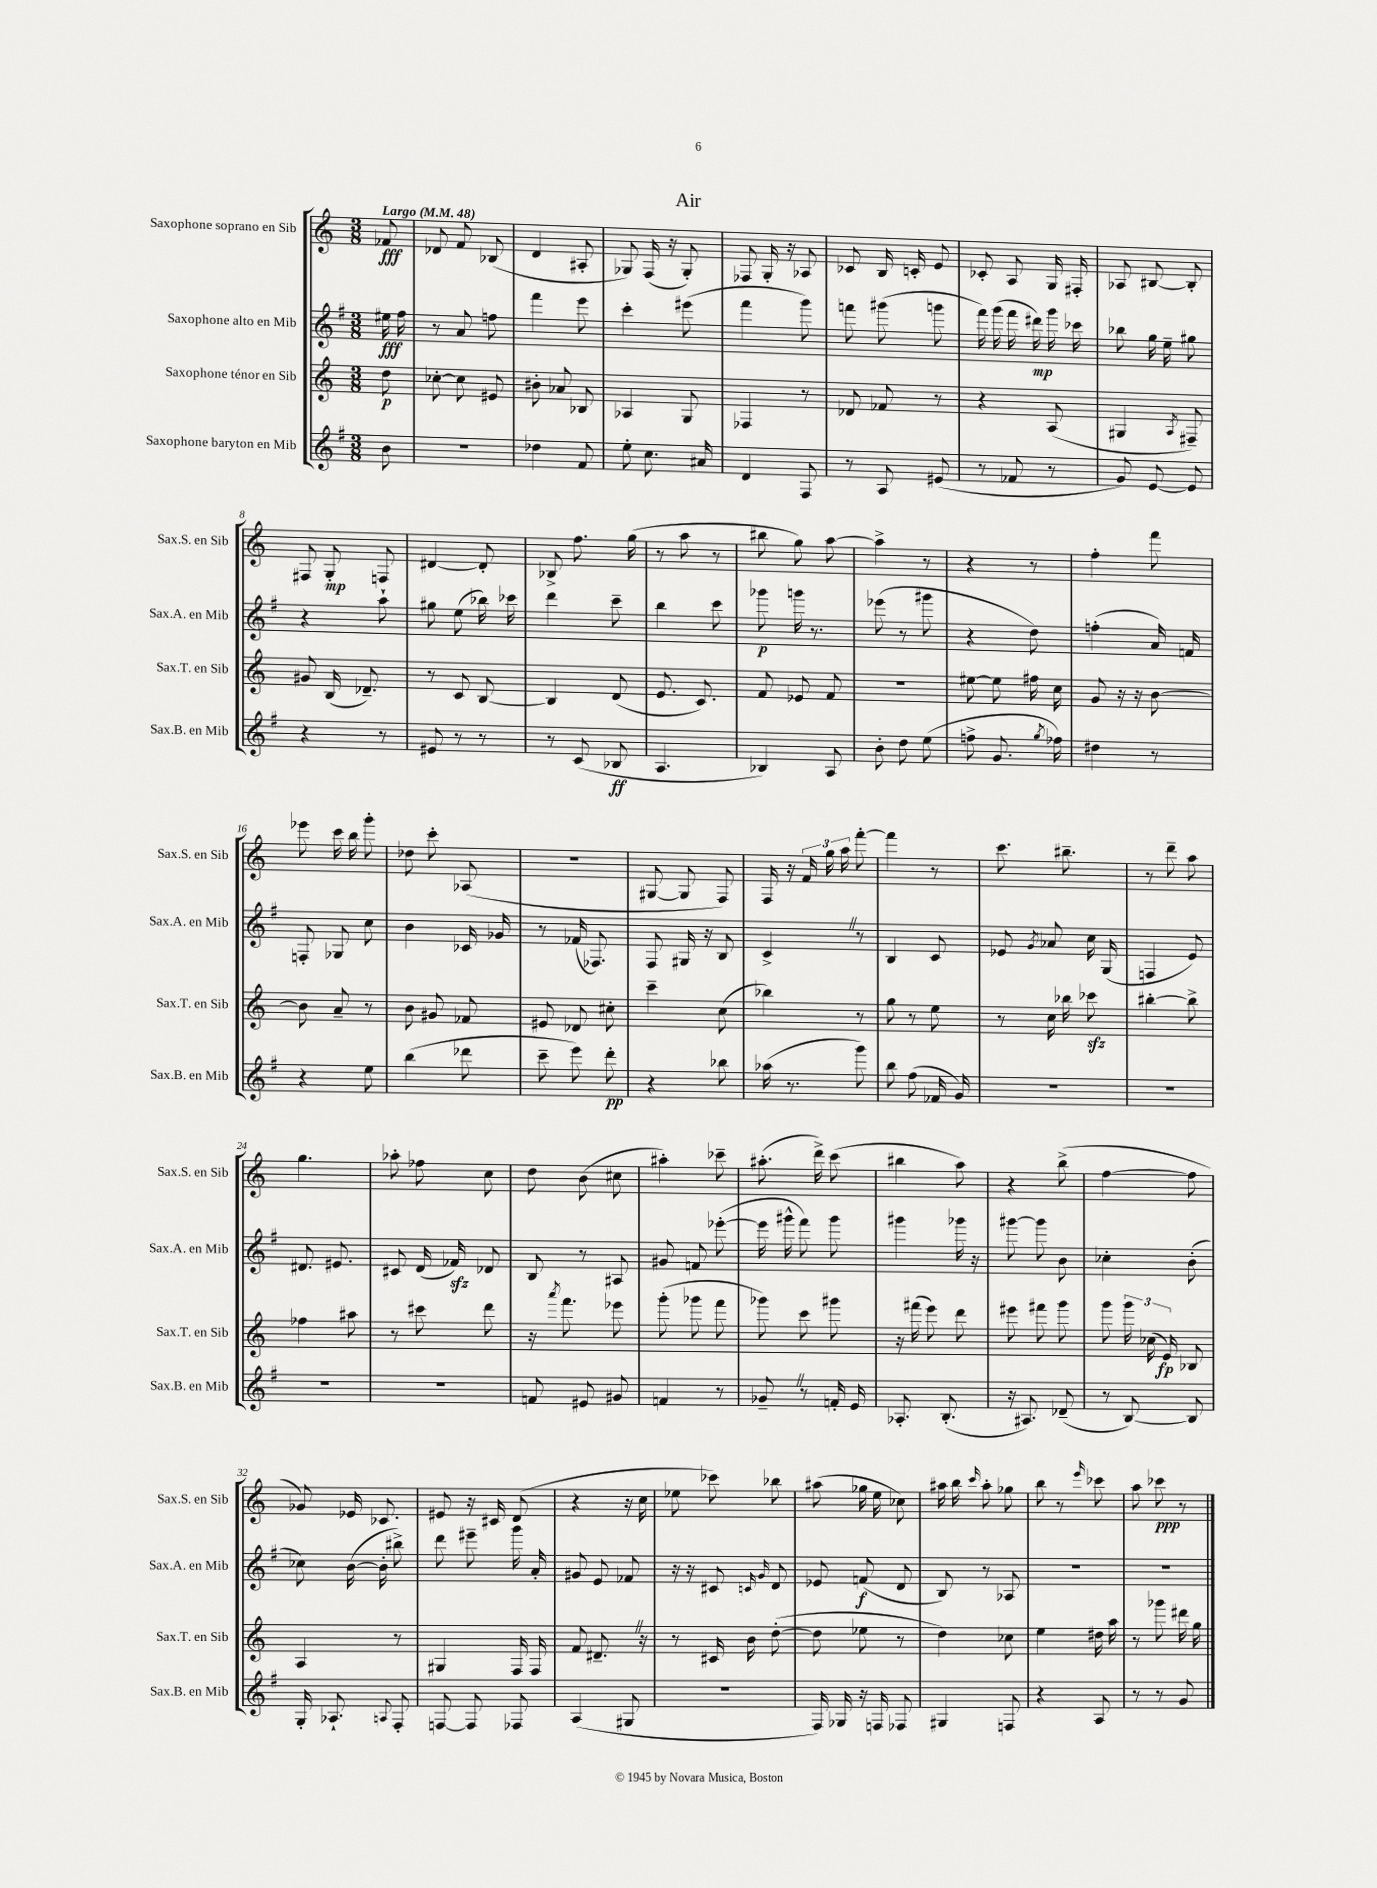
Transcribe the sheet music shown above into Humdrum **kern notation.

**kern	**dynam	**kern	**dynam	**kern	**dynam	**kern	**dynam
*part4	*part4	*part3	*part3	*part2	*part2	*part1	*part1
*staff4	*staff4	*staff3	*staff3	*staff2	*staff2	*staff1	*staff1
*I"Saxophone baryton en Mib	*	*I"Saxophone ténor en Sib	*	*I"Saxophone alto en Mib	*	*I"Saxophone soprano en Sib	*
*I'Sax.B. en Mib	*	*I'Sax.T. en Sib	*	*I'Sax.A. en Mib	*	*I'Sax.S. en Sib	*
*clefG2	*	*clefG2	*	*clefG2	*	*clefG2	*
*k[f#]	*	*k[]	*	*k[f#]	*	*k[]	*
*M3/8	*	*M3/8	*	*M3/8	*	*M3/8	*
*MM48	*	*MM48	*	*MM48	*	*MM48	*
=	=	=	=	=	=	=	=
!	!	!	!	!	!	!LO:TX:a:B:t=Largo	!
8b\	.	8dd\	p	16ee#X\	fff	8f-X/	fff
.	.	.	.	16ff#\	.	.	.
=1	=1	=1	=1	=1	=1	=1	=1
4.r	.	[8cc-X'\	.	8r	.	8d-X/	.
.	.	8cc-\]	.	8a/	.	8f/	.
.	.	8e#X/	.	8ffn\	.	(8B-X/	.
=2	=2	=2	=2	=2	=2	=2	=2
4dd-X\	.	8b#X'\	.	4fff#\	.	4d/	.
.	.	8a-X/	.	.	.	.	.
8f#/	.	8B-X/	.	8eee\	.	8A#X'/	.
=3	=3	=3	=3	=3	=3	=3	=3
8ee'\	.	4A-X/	.	4ccc'\	.	8G-X/)	.
8.cc\	.	.	.	.	.	(16F/	.
.	.	.	.	.	.	16r	.
.	.	8G/	.	(8eee#X\	.	8G-'/)	.
16a#X/	.	.	.	.	.	.	.
=4	=4	=4	=4	=4	=4	=4	=4
4d/	.	4F-X/	.	4fff#\	.	8F-X/	.
.	.	.	.	.	.	16G'/	.
.	.	.	.	.	.	16r	.
8F#/	.	8r	.	8ggg\)	.	8A-X/	.
=5	=5	=5	=5	=5	=5	=5	=5
8r	.	8d-X/	.	8fffn\	.	8c-X/	.
8A/	.	8f-X/	.	(8ggg#X\	.	16B/	.
.	.	.	.	.	.	16cn'/	.
(8e#X/	.	8r	.	8gggn\	.	8e/	.
=6	=6	=6	=6	=6	=6	=6	=6
8r	.	4r	.	16fff#\)	.	8c-X'/	.
.	.	.	.	(16ggg\	.	.	.
8f-X/	.	.	.	16fff#\	.	8A/	.
.	.	.	.	16ddd#X\)	mp	.	.
8r	.	(8A/	.	16ggg\	.	16G/	.
.	.	.	.	16ccc-X\	.	16F#X'/	.
=7	=7	=7	=7	=7	=7	=7	=7
8g/)	.	4G#X/	.	8bb-X\	.	8A-X/	.
[8e/	.	.	.	16gg\	.	[8B#X/	.
.	.	.	.	16ee~\	.	.	.
.	.	8qA/	.	.	.	.	.
8e/]	.	8F#X~/)	.	8gg#X\	.	8B#'/]	.
!!LO:LB:g=z
=8	=8	=8	=8	=8	=8	=8	=8
4r	.	8g#X/	.	4r	.	8F#X/	.
.	.	(16B/	.	.	.	8G'/	mp
.	.	8.d-X~/)	.	.	.	.	.
8r	.	.	.	8aa`\	.	8Fn/	.
=9	=9	=9	=9	=9	=9	=9	=9
8e#X/	.	8r	.	8gg#X\	.	[4d#X/	.
8r	.	8c/	.	(8ee\	.	.	.
8r	.	[8B/	.	16bb-X\)	.	8d#'/]	.
.	.	.	.	16ccc-X\	.	.	.
=10	=10	=10	=10	=10	=10	=10	=10
8r	.	4B/]	.	4ddd\	.	8B-X^/	.
(8c/	.	.	.	.	.	8.ff\	.
8B-X/	ff	(8d/	.	8ccc~\	.	.	.
.	.	.	.	.	.	(16gg\	.
=11	=11	=11	=11	=11	=11	=11	=11
4.A/	.	8.e/	.	4bb\	.	8r	.
.	.	.	.	.	.	8aa\	.
.	.	8.c/)	.	.	.	.	.
.	.	.	.	8ccc\	.	8r	.
=12	=12	=12	=12	=12	=12	=12	=12
4B-X/)	.	8f/	.	8ggg-X\	p	8bb#X\	.
.	.	8e-X/	.	16gggn\	.	8gg\)	.
.	.	.	.	8.r	.	.	.
8A/	.	8f/	.	.	.	[8aa\	.
=13	=13	=13	=13	=13	=13	=13	=13
8b'\	.	4.r	.	(8eee-X\	.	4aa^\]	.
8dd\	.	.	.	8r	.	.	.
(8ee\	.	.	.	8ggg#X\	.	8r	.
=14	=14	=14	=14	=14	=14	=14	=14
8ffn^\	.	[8ee#X\	.	4r	.	4r	.
8.g/	.	8ee#\]	.	.	.	.	.
.	.	16ff#X\	.	8dd\)	.	8r	.
8qgg/	.	.	.	.	.	.	.
16ff-X\)	.	16cc\	.	.	.	.	.
=15	=15	=15	=15	=15	=15	=15	=15
4dd#X\	.	8g/	.	(4ffn'\	.	4ff'\	.
.	.	16r	.	.	.	.	.
.	.	16r	.	.	.	.	.
8r	.	[8b\	.	16a/)	.	8fff\	.
.	.	.	.	16fn/	.	.	.
!!LO:LB:g=z
=16	=16	=16	=16	=16	=16	=16	=16
4r	.	8b\]	.	8Fn'/	.	8eee-X\	.
.	.	8a~/	.	8G-X/	.	16ccc\	.
.	.	.	.	.	.	16bb\	.
8ee\	.	8r	.	8cc\	.	8ggg'\	.
=17	=17	=17	=17	=17	=17	=17	=17
(4bb\	.	8b\	.	4b\	.	8dd-X\	.
.	.	8g#X/	.	.	.	8ccc'\	.
8ddd-X\	.	8f-X/	.	16c-X/	.	(8A-X/	.
.	.	.	.	16g-X/	.	.	.
=18	=18	=18	=18	=18	=18	=18	=18
8ccc~\	.	8e#X/	.	8r	.	4.r	.
8eee\)	.	8d-X/	.	(16f-X/	.	.	.
.	.	.	.	8.F-X/)	.	.	.
8ddd'\	pp	8cc#X'\	.	.	.	.	.
=19	=19	=19	=19	=19	=19	=19	=19
4r	.	4ccc~\	.	8F#/	.	[8G#X/	.
.	.	.	.	16G#X/	.	8G#/]	.
.	.	.	.	16r	.	.	.
8bb-X\	.	(8cc\	.	8B/	.	8F/)	.
=20	=20	=20	=20	=20	=20	=20	=20
(16aa-X\	.	4bb-X\)	.	4c^Z/	.	16F/	.
8.r	.	.	.	.	.	16r	.
.	.	.	.	.	.	24f/	.
.	.	.	.	.	.	24gg\	.
.	.	.	.	.	.	24aa\	.
8ggg\)	.	8r	.	8r	.	[8fff'\	.
=21	=21	=21	=21	=21	=21	=21	=21
8bb\	.	8gg\	.	4B/	.	4fff\]	.
(8ff#\	.	8r	.	.	.	.	.
16f-X/	.	8ee\	.	8c/	.	8r	.
16g/)	.	.	.	.	.	.	.
=22	=22	=22	=22	=22	=22	=22	=22
4.r	.	8r	.	8e-X/	.	8.ccc\	.
.	.	.	.	8qg/	.	.	.
.	.	16cc\	.	8a-X/	.	.	.
.	.	16bb-X\	.	.	.	8.bb#X~\	.
.	.	8ccc-Xzz\	.	16cc\	.	.	.
.	.	.	.	(16G/	.	.	.
=23	=23	=23	=23	=23	=23	=23	=23
4.r	.	[4bb#X'\	.	4Fn/	.	8r	.
.	.	.	.	.	.	8ddd~\	.
.	.	8bb#^\]	.	8e/)	.	8aa\	.
!!LO:LB:g=z
=24	=24	=24	=24	=24	=24	=24	=24
4.r	.	4ff-X\	.	8.d#X/	.	4.gg\	.
.	.	.	.	8.e#X/	.	.	.
.	.	8aa#X\	.	.	.	.	.
=25	=25	=25	=25	=25	=25	=25	=25
4.r	.	8r	.	8c#X/	.	8aa-X'\	.
.	.	8ccc#X\	.	(16d/	.	8ff-X\	.
.	.	.	.	16f-Xzz/)	.	.	.
.	.	8ddd\	.	8d-X/	.	8cc\	.
=26	=26	=26	=26	=26	=26	=26	=26
8fn/	.	16r	.	8B/	.	8dd\	.
.	.	8qaaa/	.	.	.	.	.
.	.	8.fff\	.	.	.	.	.
8e#X/	.	.	.	8r	.	(8b\	.
8g#X/	.	8eee-X\	.	8A#X/	.	8cc#X\	.
=27	=27	=27	=27	=27	=27	=27	=27
4fn/	.	(8ggg'\	.	8g#X/	.	4aa#X'\)	.
.	.	8ggg-X\	.	8fn/	.	.	.
8r	.	8fff\	.	([8eee-X'\	.	8ccc-X~\	.
=28	=28	=28	=28	=28	=28	=28	=28
8g-X~Z/	.	8ggg-X\)	.	16eee-\]	.	(8.aa#X'\	.
.	.	.	.	16ggg#X^^\	.	.	.
8r	.	8ccc\	.	8fff#\)	.	.	.
.	.	.	.	.	.	16ddd^\)	.
16fn'/	.	8ggg#X\	.	8ggg#\	.	(8ccc\	.
16e/	.	.	.	.	.	.	.
=29	=29	=29	=29	=29	=29	=29	=29
8.A-X'/	.	16r	.	4ggg#X\	.	4bb#X\	.
.	.	(16fff#X\	.	.	.	.	.
.	.	8eee\)	.	.	.	.	.
(8.B'/	.	.	.	.	.	.	.
.	.	8ddd\	.	16ggg-X\	.	8aa\)	.
.	.	.	.	16r	.	.	.
=30	=30	=30	=30	=30	=30	=30	=30
16r	.	8eee#X\	.	[8ggg#X\	.	4r	.
8.A#X/)	.	.	.	.	.	.	.
.	.	8fff#X\	.	8ggg#\]	.	.	.
(8d-X~/	.	8ggg\	.	8b\	.	(8bb^\	.
=31	=31	=31	=31	=31	=31	=31	=31
8r	.	8ggg\	.	4cc-X'\	.	[4ff\	.
[8B/)	.	24ggg\	.	.	.	.	.
.	.	(24cc-X\	.	.	.	.	.
.	.	24e/)	fp	.	.	.	.
8B/]	.	8B-X/	.	(8b'\	.	8ff\]	.
!!LO:LB:g=z
=32	=32	=32	=32	=32	=32	=32	=32
16G'/	.	4A/	.	8cc-X\)	.	8g-X/)	.
8.A-X`/	.	.	.	.	.	.	.
.	.	.	.	([16b\	.	16e-X/	.
.	.	.	.	16b'\]	.	8.c-X/	.
8qqAn/	.	.	.	.	.	.	.
8F#'/	.	8r	.	8bb#X^\)	.	.	.
=33	=33	=33	=33	=33	=33	=33	=33
[8Fn/	.	4G#X/	.	8ddd\	.	8e#X/	.
8F/]	.	.	.	8eee#X~\	.	16r	.
.	.	.	.	.	.	16c#X/	.
8F-X/	.	16F/	.	16ggg\	.	(8d/	.
.	.	16F/	.	16a'/	.	.	.
=34	=34	=34	=34	=34	=34	=34	=34
(4A/	.	8f/	.	8g#X/	.	4r	.
.	.	8.d#X~Z/	.	8e/	.	.	.
8G#X/	.	.	.	8f-X/	.	16r	.
.	.	16r	.	.	.	16cc\	.
=35	=35	=35	=35	=35	=35	=35	=35
4.r	.	8r	.	16r	.	8ee-X\	.
.	.	.	.	16r	.	.	.
.	.	16c#X/	.	8c#X/	.	8ccc-X\)	.
.	.	16b\	.	.	.	.	.
.	.	.	.	16qqcn/	.	.	.
.	.	.	.	16qqg/	.	.	.
.	.	([8dd'\	.	8d/	.	8bb-X\	.
=36	=36	=36	=36	=36	=36	=36	=36
16F#/)	.	8dd\]	.	8e-X/	.	(8aa#X\	.
16G-X/	.	.	.	.	.	.	.
16r	.	8ee-X\	.	(8fn/	f	16gg-X\	.
16Fn/	.	.	.	.	.	16ee\	.
8F-X/	.	8r	.	8d/	.	8cc-X\)	.
=37	=37	=37	=37	=37	=37	=37	=37
4G#X/	.	4dd\)	.	8B/)	.	16aa#X\	.
.	.	.	.	.	.	16bb\	.
.	.	.	.	.	.	16qqccc/	.
.	.	.	.	8r	.	8aa#'\	.
8Fn/	.	8cc-X\	.	8A-X/	.	8gg-X\	.
=38	=38	=38	=38	=38	=38	=38	=38
4r	.	4ee\	.	4.r	.	8bb\	.
.	.	.	.	.	.	8r	.
.	.	.	.	.	.	16qqeee/	.
8A/	.	16dd#X\	.	.	.	8ccc-X\	.
.	.	16aa\	.	.	.	.	.
=39	=39	=39	=39	=39	=39	=39	=39
8r	.	8r	.	4.r	.	8aa\	.
8r	.	8ggg-X\	.	.	.	8ccc-X\	ppp
8g/	.	16ddd#X\	.	.	.	8r	.
.	.	16gg\	.	.	.	.	.
==	==	==	==	==	==	==	==
*-	*-	*-	*-	*-	*-	*-	*-
